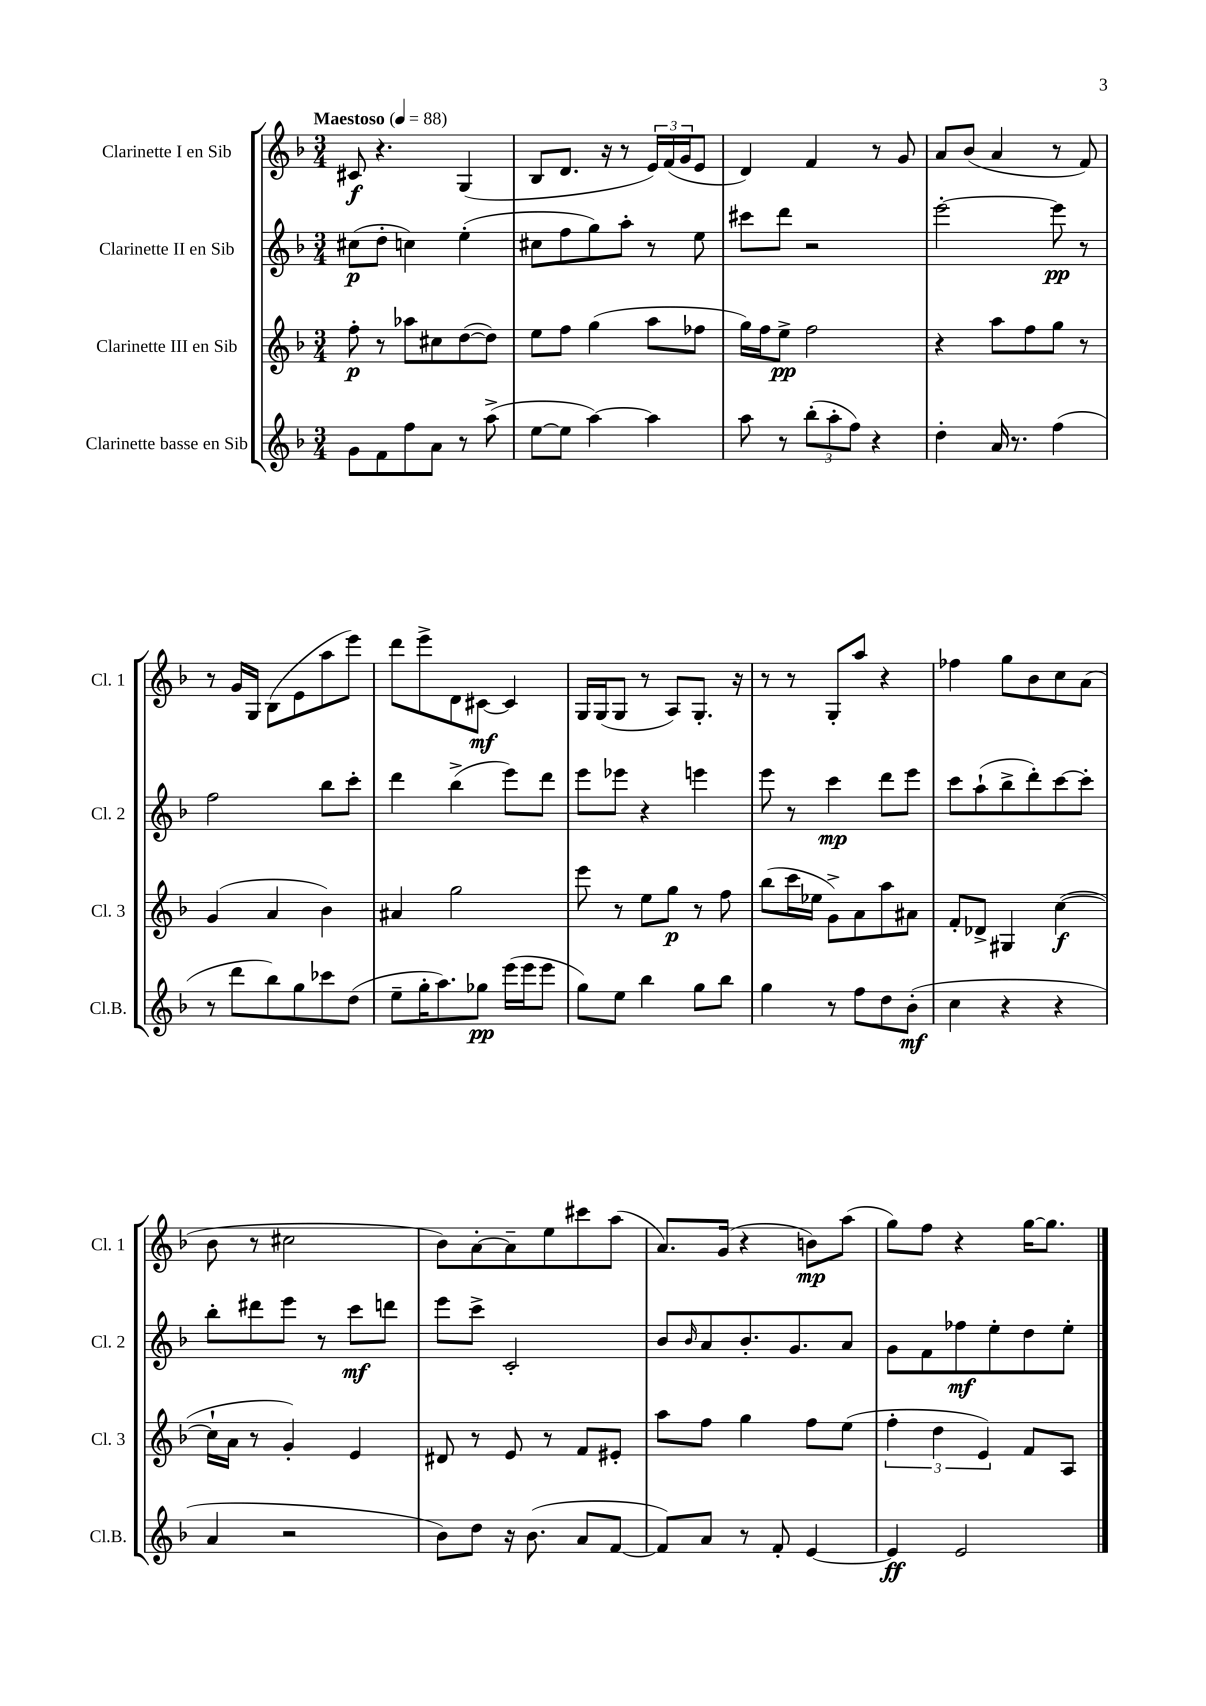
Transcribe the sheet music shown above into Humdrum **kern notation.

**kern	**kern	**kern	**kern
*staff4	*staff3	*staff2	*staff1
*clefG2	*clefG2	*clefG2	*clefG2
*k[b-]	*k[b-]	*k[b-]	*k[b-]
*M3/4	*M3/4	*M3/4	*M3/4
*MM88	*MM88	*MM88	*MM88
8g	8ff'	(8cc#	8c#
8f	8r	8dd'	4.r
8ff	8aa-	4cc)	.
8a	8cc#	.	.
8r	([8dd	(4ee'	(4G
(8aa^	8dd])	.	.
=	=	=	=
[8ee	8ee	8cc#	8B-
8ee]	8ff	8ff	8.d
[4aa)	(4gg	8gg)	.
.	.	.	16r
.	.	8aa'	8r
4aa]	8aa	8r	24e)
.	.	.	(24f
.	.	.	24g
.	8ff-	8ee	8e
=	=	=	=
8aa	16gg)	8ccc#	4d)
.	16ff	.	.
8r	8ee^	8ddd	.
(12bb-'	2ff	2r	4f
12aa'	.	.	.
12ff)	.	.	.
4r	.	.	8r
.	.	.	8g
=	=	=	=
4dd'	4r	[2eee'	8a
.	.	.	(8b-
16a	8aa	.	4a
8.r	.	.	.
.	8ff	.	.
(4ff	8gg	8eee]	8r
.	8r	8r	8f)
=	=	=	=
8r	(4g	2ff	8r
8ddd	.	.	16g
.	.	.	16G
8bb-)	4a	.	(8B-
8gg	.	.	8e
8ccc-	4b-)	8bb-	8aa
(8dd	.	8ccc'	8eee)
=	=	=	=
8ee~	4a#	4ddd	8ddd
16gg'	.	.	8eee^
8.aa)	.	.	.
.	2gg	(4bb-^	8d
8gg-	.	.	[8c#
(16eee	.	8eee)	4c#]
16eee	.	.	.
8eee	.	8ddd	.
=	=	=	=
8gg)	8eee	8eee	16G
.	.	.	(16G
8ee	8r	8eee-	8G
4bb-	8ee	4r	8r
.	8gg	.	8A)
8gg	8r	4eee	8.G'
8bb-	8ff	.	.
.	.	.	16r
=	=	=	=
4gg	(8bb-	8eee	8r
.	16ccc	8r	8r
.	16ee-	.	.
8r	8g^)	4ccc	8G'
8ff	8a	.	8aa
8dd	8aa	8ddd	4r
(8b-'	8a#	8eee	.
=	=	=	=
4cc	8f'	8ccc	4ff-
.	8d-^	(8aa`	.
4r	4G#	8bb-^	8gg
.	.	8ddd')	8b-
4r	([4cc	[8ccc	8cc
.	.	8ccc']	(8a
=	=	=	=
4a	16cc`]	8bb-'	8b-
.	16a	.	.
.	8r	8ddd#	8r
2r	4g')	8eee	2cc#
.	.	8r	.
.	4e	8ccc	.
.	.	8ddd	.
=	=	=	=
8b-)	8d#	8eee	8b-)
8dd	8r	8ccc^	[8a'
16r	8e	2c'	8a~]
(8.b-	.	.	.
.	8r	.	8ee
8a	8f	.	8ccc#
[8f	8e#'	.	(8aa
=	=	=	=
8f])	8aa	8b-	8.a)
.	.	16qqb-	.
8a	8ff	8a	.
.	.	.	(16g
8r	4gg	8.b-'	4r
8f'	.	.	.
.	.	8.g	.
[4e	8ff	.	8b)
.	(8ee	8a	(8aa
=	=	=	=
4e]	6ff'	8g	8gg)
.	.	8f	8ff
.	6dd	.	.
2e	.	8ff-	4r
.	6e)	.	.
.	.	8ee'	.
.	8f	8dd	[16gg
.	.	.	8.gg]
.	8A	8ee'	.
==	==	==	==
*-	*-	*-	*-
